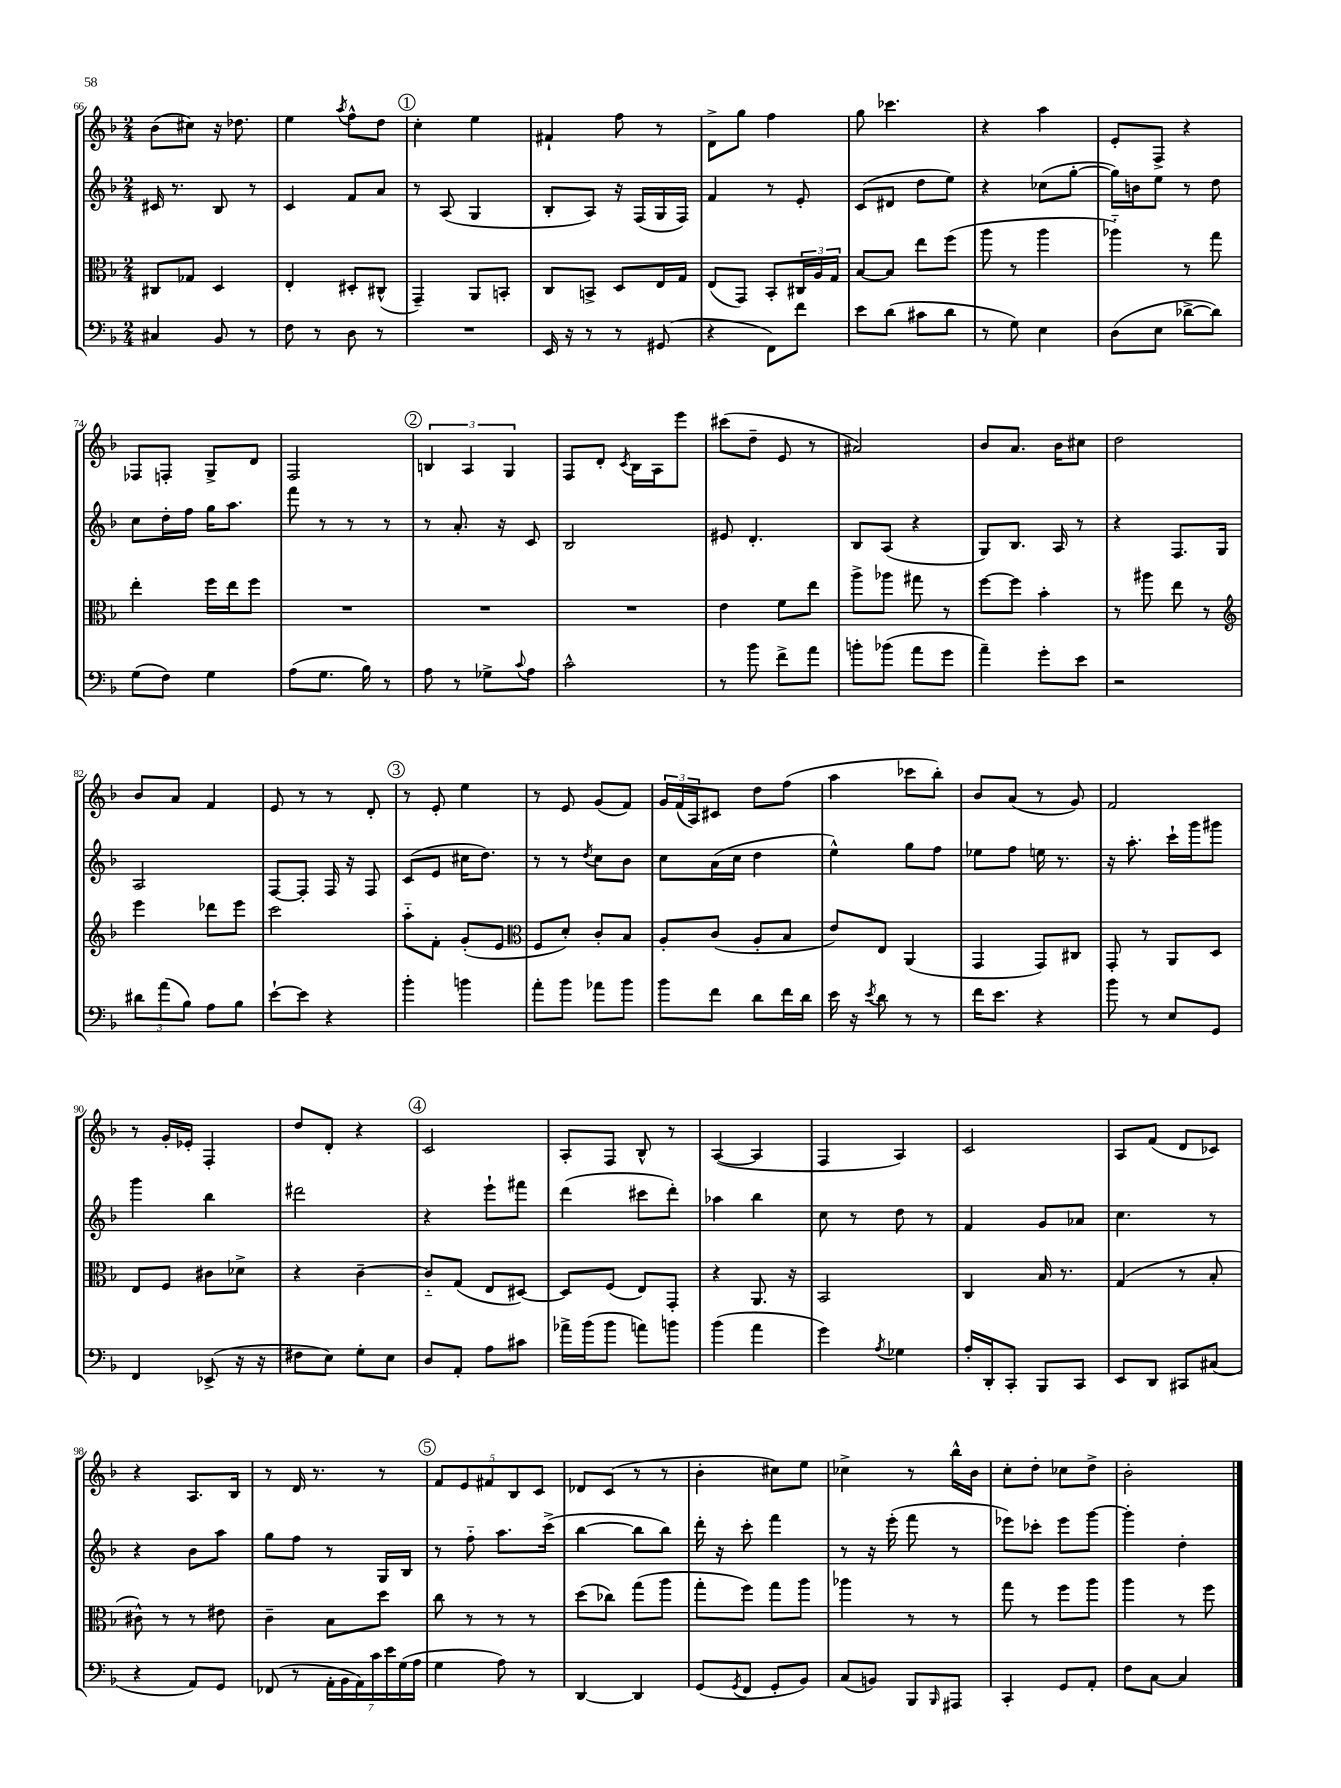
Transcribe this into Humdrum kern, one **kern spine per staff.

**kern	**kern	**kern	**kern
*staff4	*staff3	*staff2	*staff1
*clefF4	*clefC3	*clefG2	*clefG2
*k[b-]	*k[b-]	*k[b-]	*k[b-]
*M2/4	*M2/4	*M2/4	*M2/4
4C#/	8C#/L	16c#/	(8b-\L
.	.	8.r	.
.	8G-/J	.	8cc#\J)
8BB-/	4D/	8B-/	16r
.	.	.	8.dd-\
8r	.	8r	.
=	=	=	=
8F\	4E'/	4c/	4ee\
8r	.	.	.
.	.	.	8qaa/
8D\	8D#'/L	8f/L	8ff^^\L
8r	(8C#^^/J	8a/J	8dd\J
=	=	=	=
2r	4GG~/)	8r	4cc'\
.	.	(8A/	.
.	8AA/L	4G/	4ee\
.	8BB'/J	.	.
=	=	=	=
16EE/	8C/L	8B-'/L	4f#`/
16r	.	.	.
8r	8BB^/J	8A/J)	.
8r	8D/L	16r	8ff\
.	.	(16F/LL	.
(8GG#/	16E/L	16G/	8r
.	16G/JJ	16F/JJ)	.
=	=	=	=
4r	(8E/L	4f/	8d^\L
.	8GG/J)	.	8gg\J
8FF\L)	8BB-'/L	8r	4ff\
8f\J	24C#/L	8e'/	.
.	24A/	.	.
.	24G/JJ	.	.
=	=	=	=
8e\L	[8B-/L	(8c/L	8gg\
(8d\J	8B-/]J	8d#/J	4.ccc-\
8c#\L	8ee\L	8dd\L	.
8d\J	(8ff\J	8ee\J)	.
=	=	=	=
8r	8aa\	4r	4r
8G\)	8r	.	.
4E\	4aa\	(8cc-\L	4aa\
.	.	[8gg'\J	.
=	=	=	=
(8D\L	4aa-'~\)	16gg\]LL)	8e'/L
.	.	16b\J	.
8E\J	.	8ee\J	8F^/J
[8d-^\L	8r	8r	4r
8d-\]J)	8gg\	8dd\	.
=	=	=	=
(8G\L	4ee'\	8cc\L	8F-/L
8F\J)	.	16dd'\L	8F'/J
.	.	16ff\JJ	.
4G\	16ff\LL	16gg\LK	8G^/L
.	16ee\J	8.aa\J	.
.	8ff\J	.	8d/J
=	=	=	=
(8A\L	2r	8fff\	2F/
8.G\J	.	8r	.
.	.	8r	.
16B-\)	.	.	.
8r	.	8r	.
=	=	=	=
8A\	2r	8r	6B/
8r	.	8.a'/	.
.	.	.	6A/
8G-^\L	.	.	.
.	.	16r	.
.	.	.	6G/
8qqc/	.	.	.
8A\J	.	8c/	.
=	=	=	=
2c^^\	2r	2B-/	8F/L
.	.	.	8d'/J
.	.	.	8qc/
.	.	.	16B-\LL
.	.	.	16A\J
.	.	.	8eee\J
=	=	=	=
8r	4e\	8e#/	(8ccc#\L
8b-\	.	4.d'/	8dd~\J
8f^\L	8f\L	.	8e/
8a\J	8ee\J	.	8r
=	=	=	=
8b'\L	8aa^\L	8B-/L	2a#/)
(8b-\J	8aa-\J	(8A/J	.
8a\L	8gg#\	4r	.
8g\J	8r	.	.
=	=	=	=
4a~\)	[8ff\L	8G/L)	8b-/L
.	8ff\]J	8.B-/J	8.a/J
8g'\L	4b-'\	.	.
.	.	16A/	16b-\LK
8e\J	.	8r	8cc#\J
=	=	=	=
2r	8r	4r	2dd\
.	8aa#\	.	.
.	8ee\	8.F/L	.
.	8r	.	.
.	.	16G/Jk	.
=	=	=	=
*	*clefG2	*	*
12d#\L	4eee\	2A/	8b-/L
(12a\	.	.	.
.	.	.	8a/J
12B-\J)	.	.	.
8A\L	8ddd-\L	.	4f/
8B-\J	8eee\J	.	.
=	=	=	=
[8e`\L	2ccc\	[8F/L	8e/
8e\]J	.	8F'/]J	8r
4r	.	16F/	8r
.	.	16r	.
.	.	8F/	8d'/
=	=	=	=
4b-'\	8aa'~\L	(8c/L	8r
.	8f'\J	8e/J	8e'/
4b\	(8g'/L	16cc#\LK	4ee\
.	.	8.dd\J)	.
.	8e/J	.	.
=	=	=	=
*	*clefC3	*	*
8a'\L	8F/L	8r	8r
8b-\J	8d'/J)	8r	8e/
.	.	8qdd/	.
8a-\L	8c'/L	8cc\L	(8g/L
8b-\J	8B-/J	8b-\J	8f/J)
=	=	=	=
8b-\L	8A'/L	8cc\L	24g/LL
.	.	.	(24f/
.	.	.	24A/J)
8f\J	(8c/J	(16a\L	8c#/J
.	.	16cc\JJ	.
8d\L	8A'/L	4dd\	8dd\L
16f\L	8B-/J	.	(8ff\J
16d\JJ	.	.	.
=	=	=	=
16e\	8e/L)	4ee^^\)	4aa\
16r	.	.	.
8qe/	.	.	.
8d\	8E/J	.	.
8r	(4AA/	8gg\L	8ccc-\L
8r	.	8ff\J	8bb-'\J)
=	=	=	=
16f\LK	4GG/	8ee-\L	8b-/L
8.e\J	.	.	.
.	.	8ff\J	(8a/J
4r	8GG/L)	16ee\	8r
.	.	8.r	.
.	8C#/J	.	8g/)
=	=	=	=
8b-\	8GG'/	16r	2f/
.	.	8.aa'\	.
8r	8r	.	.
8E/L	8AA/L	16ccc`\LL	.
.	.	16ggg\J	.
8GG/J	8D/J	8ggg#\J	.
=	=	=	=
4FF/	8E/L	4ggg\	8r
.	8F/J	.	16g'/LL
.	.	.	16e-'/JJ
(8EE-^/	8c#\L	4bb-\	4F'/
16r	8d-^\J	.	.
16r	.	.	.
=	=	=	=
8F#\L	4r	2ddd#\	8dd/L
8E\J)	.	.	8d'/J
8G'\L	[4c~\	.	4r
8E\J	.	.	.
=	=	=	=
8D/L	8c'~/]L	4r	2c/
8AA'/J	(8G/J	.	.
8A\L	8E/L	8eee`\L	.
8c#\J	[8D#/J)	8fff#\J	.
=	=	=	=
16a-^\LL	8D#/]L	(4ddd\	8A'/L
(16b-\J	.	.	.
8b-\J	(8F/J	.	8F/J
8a\L)	8E/L)	8ccc#\L	8B-^^/
8b\J	8GG'/J	8ddd'\J)	8r
=	=	=	=
(4b-\	4r	4aa-\	([4A/
4a\	8.AA/	4bb-\	4A/]
.	16r	.	.
=	=	=	=
4g\)	2BB-/	8cc\	4F/
.	.	8r	.
8qA/	.	.	.
4G-\	.	8dd\	4A/)
.	.	8r	.
=	=	=	=
16A'/LL	4C/	4f/	2c/
16DD'/J	.	.	.
8CC'/J	.	.	.
8BBB-/L	16B-/	8g/L	.
.	8.r	.	.
8CC/J	.	8a-/J	.
=	=	=	=
8EE/L	(4G/	4.cc\	8A/L
8DD/J	.	.	(8f/J
8CC#/L	8r	.	8d/L
(8C#/J	8B-'/	8r	8c-/J)
=	=	=	=
4r	8c#^^\)	4r	4r
.	8r	.	.
8AA/L)	8r	8b-\L	8.A/L
8GG/J	8e#\	8aa\J	.
.	.	.	16B-/Jk
=	=	=	=
(8FF-/	4c~\	8gg\L	8r
8r	.	8ff\J	16d/
.	.	.	8.r
28AA'\LL	8B-\L	8r	.
28BB-\	.	.	.
28AA\)	.	.	.
28c\	.	.	.
.	8dd\J	16G/LL	8r
28e\	.	.	.
(28G\	.	.	.
.	.	16B-/JJ	.
28A\JJ	.	.	.
=	=	=	=
4G\	8cc\	8r	10f/L
.	.	.	10e/
.	8r	8ff'~\	.
.	.	.	10f#/
8A\)	8r	8.aa\L	.
.	.	.	10B-/
8r	8r	.	.
.	.	.	10c/J
.	.	(16ccc^\Jk	.
=	=	=	=
[4DD/	(8dd\L	[4bb-\	8d-/L
.	8cc-\J)	.	(8c/J
4DD/]	(8gg\L	8bb-\]L	8r
.	8aa\J	8bb-\J)	8r
=	=	=	=
(8GG/L	8gg'\L	16ddd'\	4b-'\
.	.	16r	.
8qGG/	.	.	.
8FF/J	8ff\J)	8ccc'\	.
8GG'/L	8gg\L	4fff\	8cc#\L)
8BB-/J)	8aa\J	.	8ee\J
=	=	=	=
(8C/L	4aa-\	8r	4cc-^\
8BB/J)	.	16r	.
.	.	(16eee'\	.
8BBB-/L	8r	8fff\	8r
16qqBBB-/	.	.	.
8AAA#/J	8r	8r	16bb-^^\LL
.	.	.	16b-\JJ
=	=	=	=
4CC'/	8gg\	8eee-\L)	8cc'\L
.	8r	8ccc-'\J	8dd'\J
8GG/L	8ff\L	8eee-\L	8cc-\L
8AA'/J	8aa\J	[8ggg\J	8dd^\J
=	=	=	=
8F\L	4aa\	4ggg'\]	2b-'\
[8C\J	.	.	.
4C/]	8r	4dd'\	.
.	8ff\	.	.
==	==	==	==
*-	*-	*-	*-
